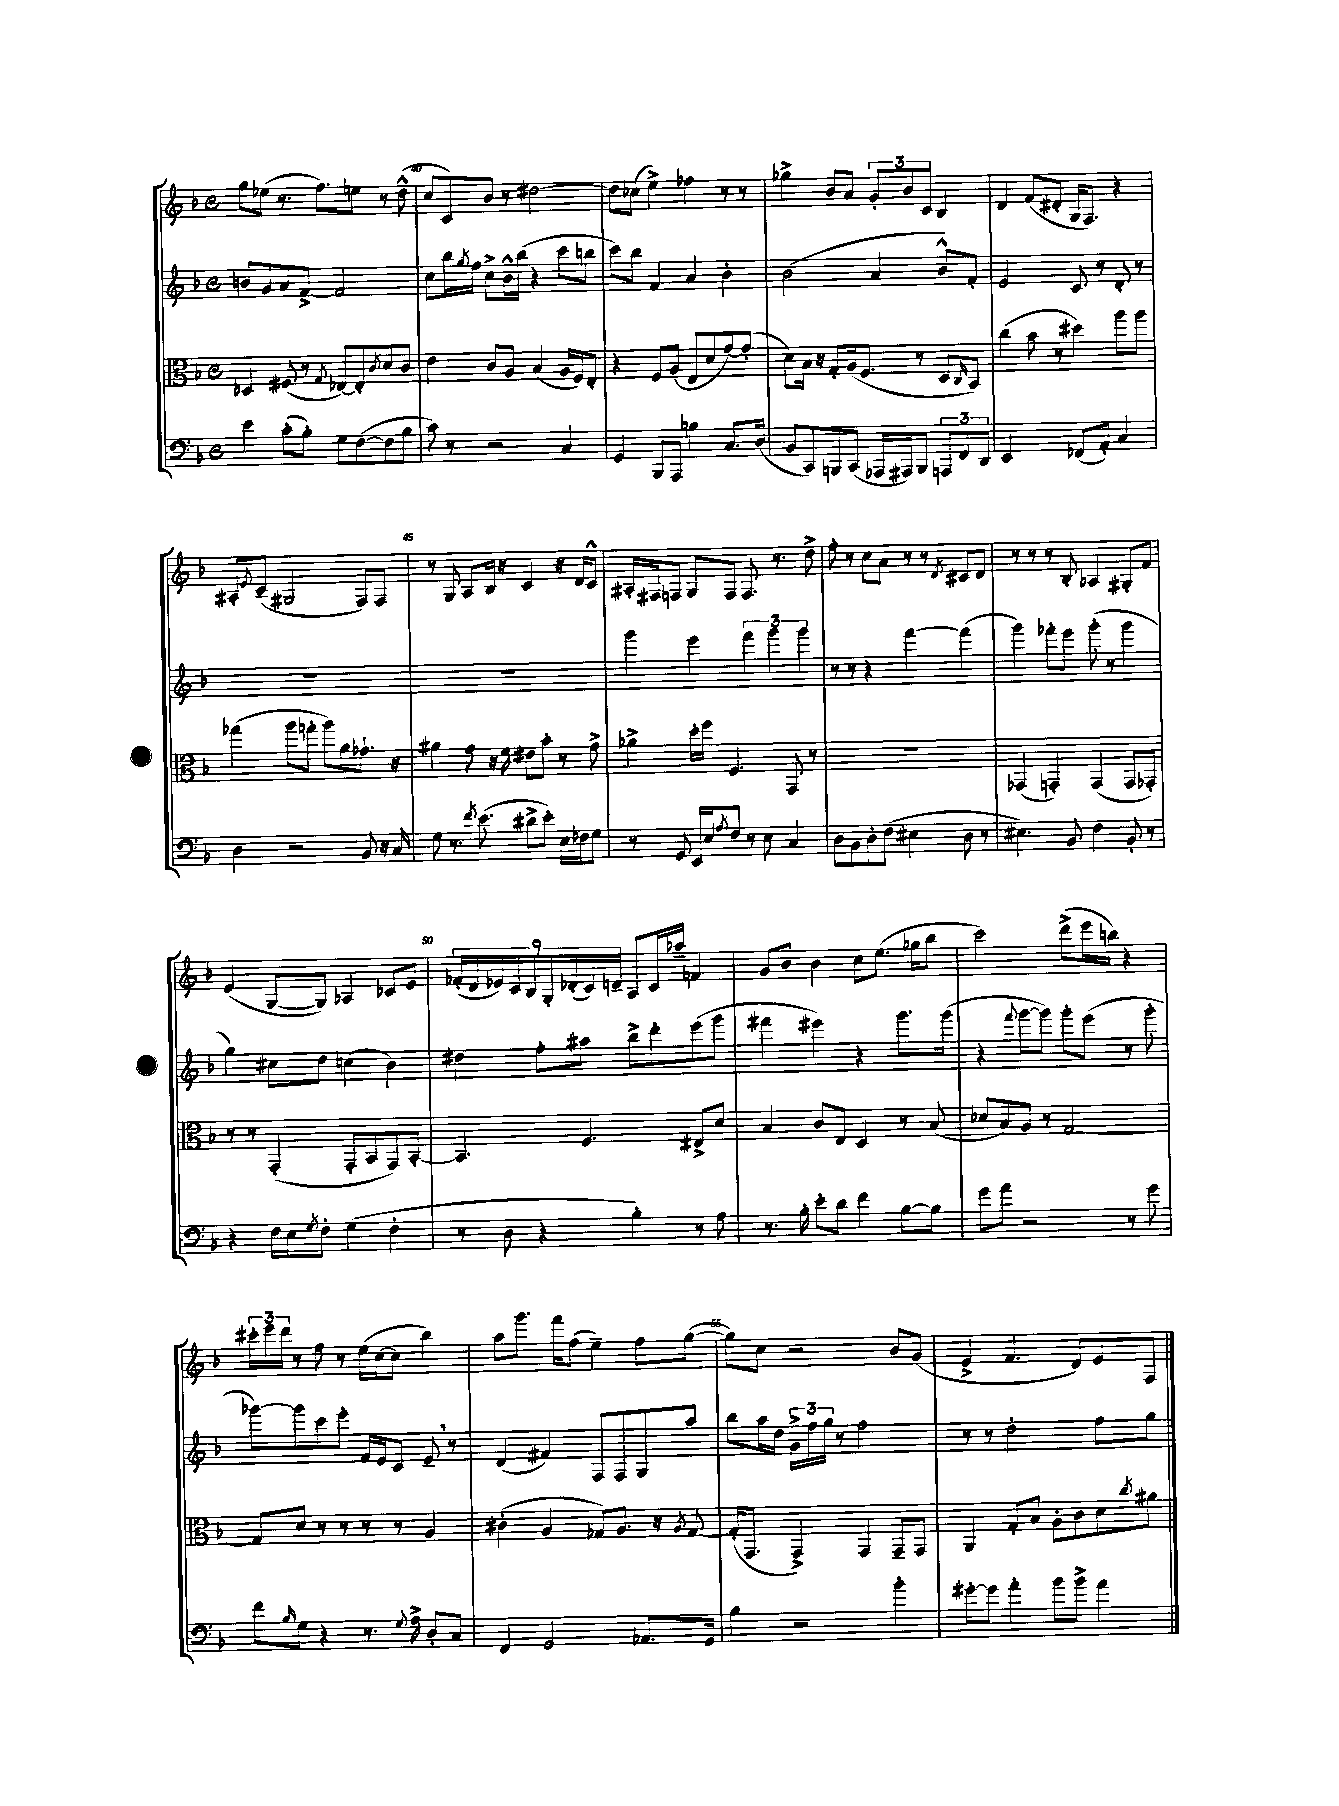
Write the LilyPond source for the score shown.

<<
\new StaffGroup <<
\new Staff = "s0" {
    \clef treble \key f \major \defaultTimeSignature \time 4/4
    g''8 ees''8( r8. f''8.) e''8 r8 d''8-^( |
    c''8 c'8) bes'8 r8 dis''2~ |
    dis''8 ces''8( e''4->) fes''4 r8 r8 |
    ges''4-> bes'8 a'8 \tuplet 3/2 { g'8-. bes'8 c'8 } bes4 |
    d'4 f'8( dis'8-. g16 f8.) r4 |
    ais8-. \acciaccatura { e'8 } c'8--( gis2 f8) f8 |
    r8 g8 a8 bes16 r16 c'4 r16 d'16 c'8-^ |
    ais16-. fis16 f8 g8 f8 f8. r8. d''8-> |
    f''8-. r8 c''8 a'8 r8 r8 \acciaccatura { d'8 } cis'8 d'8 |
    r8 r8 r8 bes8-. aes4 gis8-. f'8 |
    e'4( g8~ g8) aes4 ces'8 e'8 |
    \tuplet 9/8 { fes'16-.( d'16 ees'16) c'16 bes16 g16-. des'16-.( c'16) d'16-- } a8 c'16 aes''16-- f'4 |
    g'8 bes'8 bes'4 c''8 e''8.( ges''16 bes''8 |
    c'''2) d'''8->( e'''16 b''16) r4 |
    \tuplet 3/2 { cis'''16-. e'''16 d'''16 } r8 f''8 r8 e''16( c''16~ c''8 bes''4) |
    a''8 g'''8. f'''16 f''8( e''4--) f''8 g''8~( |
    g''8) c''8 r2 bes'8 g'8( |
    e'4-> f'4. d'8) e'8 f8 \bar "|." |
}
\new Staff = "s1" {
    \clef treble \key f \major \defaultTimeSignature \time 4/4
    b'8 g'8 a'8 f'8~-> f'2 |
    c''8 bes''16 \acciaccatura { g''8 } f''16 c''8-> bes'16-^ bes''16( r4 c'''8 b''8 |
    c'''8) bes''8 f'4 a'4 bes'4-. |
    bes'2( a'4 bes'8-^) f'8-. |
    e'2 c'8 r8 d'8-. r8 |
    R1 |
    R1 |
    g'''4 e'''4 \tuplet 3/2 { f'''4 g'''4 g'''4 } |
    r8 r8 r4 f'''4~ f'''4( |
    g'''4) fes'''8-. e'''8 g'''8-.( r8 g'''4 |
    g''4) cis''8 d''8 c''4( bes'4) |
    dis''4 f''8-. ais''8 bes''8-> d'''8-. e'''8( g'''8 |
    fis'''4 eis'''4) r4 g'''8. g'''16( |
    r4 \appoggiatura { f'''8 } g'''8~ g'''8) g'''8-. e'''8( r8 g'''8-. |
    ges'''8~) ges'''8 c'''8 e'''8-. f'16 e'16 c'8 e'8-- \breathe r8 |
    d'4( fis'4) f8 f8 g8 a''8 |
    bes''8 a''16 d''16 \tuplet 3/2 { g'16-> f''16 g''16 } r8 f''2 |
    r8 r8 d''2-. f''8 g''8 \bar "|." |
}
\new Staff = "s2" {
    \clef alto \key f \major \defaultTimeSignature \time 4/4
    des4 fis8( r8 \acciaccatura { g8 } ees8~) ees8-. \acciaccatura { c'8 } d'8 c'8 |
    e'4 c'8 a8 bes4( a16 f16) e8-. |
    r4 f8 a8( e8 d'8 g'8~) g'8-.( |
    d'8) bes16 r16 g8-. a16( f8. r8 d8 \grace { c16 } bes,8) |
    c''4( bes'8 r8 dis''4) a''8 a''8 |
    ges''4( a''8 g''8-. a''8) a'8 ges'8.-! r16 |
    ais'4 g'8 r16 f'16 eis'8 bes'8-. r8 g'8-> |
    aes'4-> d''16-. f''16 f4. g,8 r8 |
    R1 |
    ges,4( g,4-.) g,4( g,8 ges,8-.) |
    r8 r8 g,4-.( g,8-. bes,8 g,8) bes,8~-. |
    bes,4. f4. eis8-> d'8 |
    bes4 c'8 e8 d4 r8 bes8( |
    des'8 bes8) a8 r8 g2~ |
    g8 d'8 r8 r8 r8 r8 a4 |
    cis'4-.( a4 ges8) a8. r16 \acciaccatura { a8 } ges8~ |
    ges16-.( g,8. g,4->) g,4 g,8-- g,8 |
    a,4 g8-. bes8 a8-. c'8 d'8 \acciaccatura { c''8 } ais'8 \bar "|." |
}
\new Staff = "s3" {
    \clef bass \key f \major \defaultTimeSignature \time 4/4
    e'4 c'8-.( bes8-.) g8 f8~( f8 bes8 |
    c'8) r8 r2 c4 |
    g,4 bes,,8 a,,8 b4 c8. d16( |
    bes,8 c,8) b,,8 c,8( aes,,16 ais,,16) b,,8 \tuplet 3/2 { a,,8 f,8 d,8 } |
    e,2 fes,8( a,8-.) c4 |
    d4 r2 bes,8 r16 c16 |
    g8 r8. \acciaccatura { f'8 } e'8.( dis'8-> e'8-.) e16 fes16 g8 |
    r8 g,8 e,16 e16 \acciaccatura { a8 } f8 r8 e8 c4 |
    d8 bes,8 d8-. f8( eis4 d8 r8 |
    eis4.) bes,8 f4 bes,8-. r8 |
    r4 f16 e16 \acciaccatura { g8 } f8-. g4( f4-. |
    r8 d8 r4 bes4-.) r8 a8 |
    r8. bes16-. e'8-. d'8 f'4 bes8~ bes8 |
    g'8 a'8 r2 r8 g'8 |
    f'8 \grace { bes16 } g8 r4 r8. \appoggiatura { g8 } a16-> d8-. c8 |
    f,4 g,2 aes,8. g,16 |
    bes4 r2 bes'4-. |
    gis'8~-. gis'8 a'4-. bes'8 bes'8-> a'4 \bar "|." |
}
>>
>>
\layout { \context { \Score currentBarNumber = #39 \override BarNumber.break-visibility = ##(#f #t #t) barNumberVisibility = #(every-nth-bar-number-visible 5) } }
